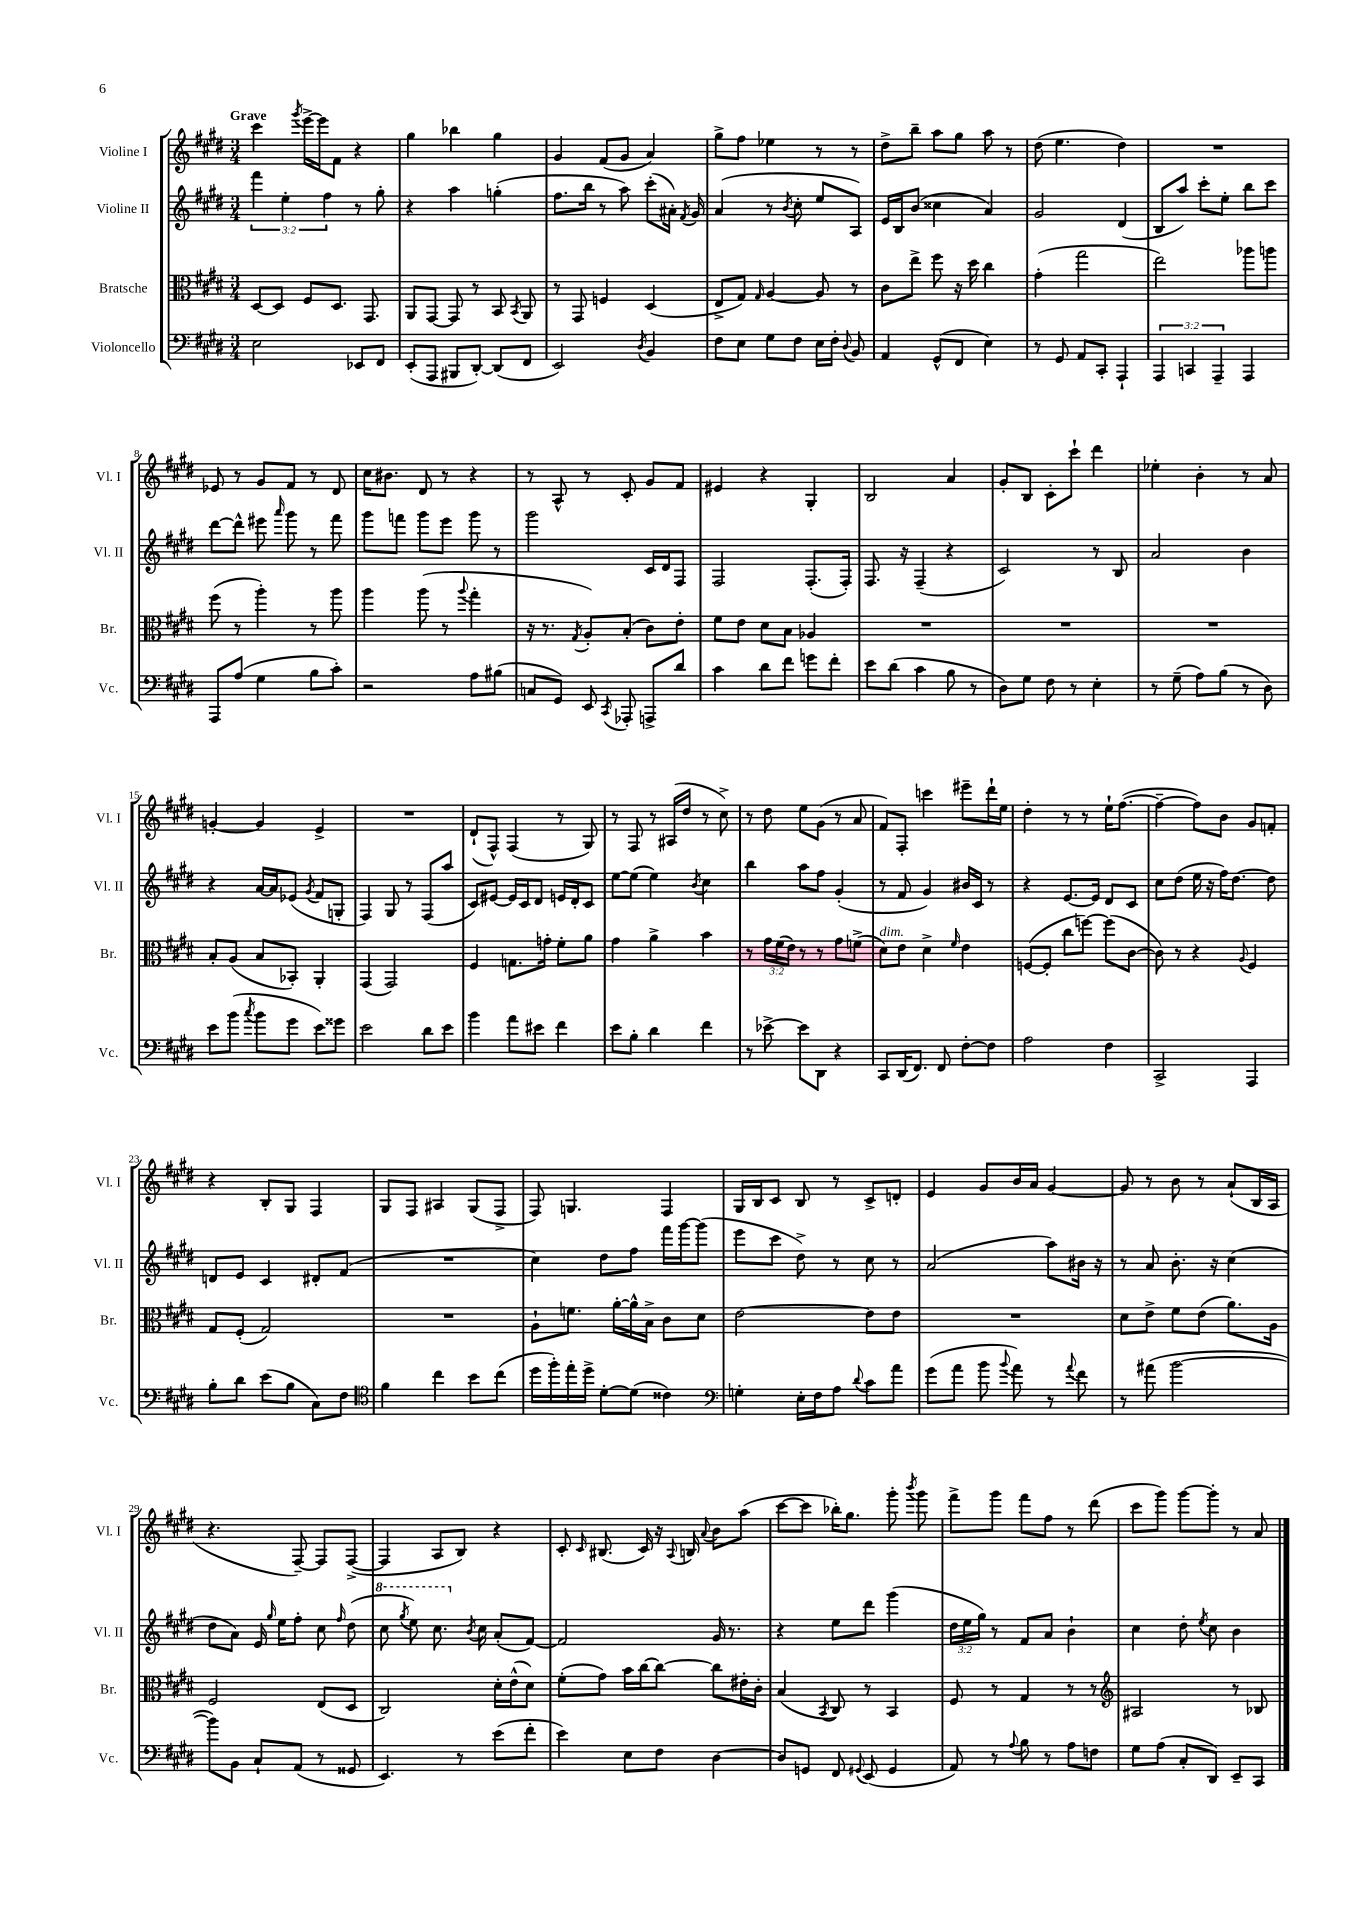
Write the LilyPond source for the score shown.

<<
\new StaffGroup <<
\new Staff = "s0" \with { instrumentName = "Violine I" shortInstrumentName = "Vl. I" } {
    \clef treble \key e \major \numericTimeSignature \time 3/4 \tempo "Grave"
    \autoBeamOff cis'''4 \acciaccatura { gis'''8 } e'''16[~-> e'''16 fis'8] r4 |
    gis''4 bes''4 gis''4 |
    gis'4 fis'8[( gis'8] a'4) |
    gis''8[-> fis''8] ees''4 r8 r8 |
    dis''8[-> b''8]-- a''8[ gis''8] a''8 r8 |
    dis''8( e''4. dis''4) |
    R2. |
    ees'8 r8 gis'8[ fis'8] r8 dis'8 |
    cis''16[ bis'8.] dis'8 r8 r4 |
    r8 a8-^ r8 cis'8-. gis'8[ fis'8] |
    eis'4 r4 gis4-. |
    b2 a'4 |
    gis'8[-. b8] cis'8[-. cis'''8]-! dis'''4 |
    ees''4-. b'4-. r8 a'8 |
    g'4~-. g'4 e'4-> |
    R2. |
    dis'8[-!( fis8]-^) fis4( r8 gis8) |
    r8 fis8 r8 ais16[( dis''16] r8 cis''8->) |
    r8 dis''8 e''8[ gis'8]( r8 a'8 |
    fis'8[) fis8]-. c'''4 eis'''8[-- dis'''16-! e''16] |
    dis''4-. r8 r8 e''16[-! fis''8.]~( |
    fis''4~-- fis''8[) b'8] gis'8[ f'8]-. |
    r4 b8[-. gis8] fis4 |
    gis8[ fis8] ais4 gis8[( fis8]-> |
    fis8) g4. fis4 |
    gis16[ b16 cis'8] b8 r8 cis'8[-> d'8]-. |
    e'4 gis'8[ b'16 a'16] gis'4~ |
    gis'8 r8 b'8 r8 a'8[-!( b16 a16] |
    r4. fis8~--) fis8[ fis8]~->( |
    fis4 a8[ b8]) r4 |
    cis'8-. \grace { cis'16 } bis8.( cis'16) r16 \appoggiatura { a8 } b16 \appoggiatura { a'8 } b'8[ a''8]( |
    cis'''8[~ cis'''8] bes''16[-.) gis''8.] gis'''8-. \acciaccatura { b'''8 } gis'''8 |
    fis'''8[-> gis'''8] fis'''8[ fis''8] r8 dis'''8( |
    cis'''8[ gis'''8]) gis'''8[~ gis'''8]-. r8 a'8 \bar "|." |
}
\new Staff = "s1" \with { instrumentName = "Violine II" shortInstrumentName = "Vl. II" } {
    \clef treble \key e \major \numericTimeSignature \time 3/4 \override Staff.TupletNumber.text = #tuplet-number::calc-fraction-text
    \autoBeamOff \tuplet 3/2 { fis'''4 e''4-. fis''4 } r8 gis''8-. |
    r4 a''4 g''4-.( |
    fis''8.[ b''16] r8 a''8) cis'''8[-.( ais'16]-.) \acciaccatura { fis'8 } gis'16 |
    a'4( r8 \acciaccatura { b'8 } cis''8-. e''8[ a8]) |
    e'16[ b16 b'8]( cisis''4 a'4) |
    gis'2 dis'4( |
    b8[ a''8]) cis'''8[-. e''8]-. b''8[ cis'''8] |
    dis'''8[~ dis'''8]-^ eis'''8 \grace { a'''16 } gis'''8 r8 fis'''8 |
    gis'''8[ f'''8] gis'''8[ e'''8] gis'''8 r8 |
    gis'''2 cis'16[ dis'16 fis8] |
    fis2 fis8.[-.( fis16]-.) |
    fis8. r16 fis4--( r4 |
    cis'2) r8 b8 |
    a'2 b'4 |
    r4 a'16[~ a'16 ees'8]( \acciaccatura { gis'8 } fis'8[ g8]-. |
    fis4) gis8 r8 fis8[( a''8] |
    cis'8[) eis'8]~ eis'16[ cis'16 dis'8] e'16[ dis'16-. cis'8] |
    e''8[~ e''8]( e''4) \acciaccatura { b'8 } cis''4 |
    b''4 a''8[ fis''8] gis'4-.( |
    r8 fis'8 gis'4) bis'16[ cis'16] r8 |
    r4 e'8.[~ e'16] dis'8[ cis'8] |
    cis''8[ dis''8]( e''16 r16 fis''16[) dis''8.]~ dis''8 |
    d'8[ e'8] cis'4 dis'8[-. fis'8]( |
    R2. |
    cis''4) dis''8[ fis''8] fis'''16[ gis'''16~ gis'''8]( |
    e'''8[ cis'''8] dis''8->) r8 cis''8 r8 |
    a'2( a''8[) bis'16] r16 |
    r8 a'8 b'8.-. r16 cis''4( |
    dis''8[ a'8]) e'16 \grace { gis''16 } e''16[ fis''8]-. cis''8 \grace { fis''16 } dis''8( |
    \ottava #1 cis'''8 \acciaccatura { gis'''8 } e'''8) cis'''8. \ottava #0 \acciaccatura { b'8 } cis''16 a'8[-.( fis'8]~) |
    fis'2 gis'16 r8. |
    r4 e''8[ dis'''8] gis'''4( |
    \tuplet 3/2 { dis''16[ e''16 gis''16]) } r8 fis'8[ a'8] b'4-! |
    cis''4 dis''8-. \acciaccatura { e''8 } cis''8 b'4 \bar "|." |
}
\new Staff = "s2" \with { instrumentName = "Bratsche" shortInstrumentName = "Br." } {
    \clef alto \key e \major \numericTimeSignature \time 3/4 \override Staff.TupletNumber.text = #tuplet-number::calc-fraction-text
    \autoBeamOff dis8[~ dis8] fis8[ dis8.] gis,8. |
    a,8[ gis,8]~ gis,8 r8 b,8 \acciaccatura { b,8 } a,8 |
    r8 gis,8 f4 dis4( |
    e8[-> gis8]) \grace { gis16 } a4~ a8 r8 |
    cis'8[ e''8]-> fis''8 r16 dis''16 cis''4 |
    gis'4-.( gis''2 |
    e''2) aes''8[ a''8] |
    fis''8( r8 a''4-.) r8 a''8 |
    a''4 a''8( r8 \appoggiatura { a''8 } gis''4-. |
    r16 r8. \acciaccatura { gis8 } a8[-.) b8]-.( cis'8[) e'8]-. |
    fis'8[ e'8] dis'8[ b8] aes4 |
    R2. |
    R2. |
    R2. |
    b8[-. a8]( b8[ bes,8]-.) a,4-. |
    gis,4( gis,2) |
    fis4 g8.[ g'16]-. fis'8[-. a'8] |
    gis'4 a'4-> b'4 |
    r8 \tuplet 3/2 { gis'16[ fis'16( e'16]) } r8 r8 gis'8[ f'8]->( |
    dis'8[^\markup { \italic "dim." }) e'8] dis'4-> \grace { fis'16 } e'4 |
    f8[~( f8]-. cis''8[ f''8]~) f''8[( cis'8]~ |
    cis'8) r8 r4 \appoggiatura { a8 } fis4 |
    gis8[ fis8]-.( gis2) |
    R2. |
    a8[-! f'8.] a'16[~-. a'16-^ b16]-> cis'8[ dis'8] |
    e'2~ e'8[ e'8] |
    R2. |
    dis'8[ e'8]-> fis'8[ e'8]( a'8.[) a16] |
    fis2 e8[( dis8] |
    cis2) dis'16[-. e'16-^( dis'8]) |
    fis'8[-.( gis'8]) b'16[ cis''16~ cis''8]~ cis''8[ eis'16-. cis'16]-. |
    b4( \acciaccatura { b,8 } cis8) r8 b,4 |
    fis8 r8 gis4 r8 r8 |
    \clef treble ais2 r8 bes8 \bar "|." |
}
\new Staff = "s3" \with { instrumentName = "Violoncello" shortInstrumentName = "Vc." } {
    \clef bass \key e \major \numericTimeSignature \time 3/4 \override Staff.TupletNumber.text = #tuplet-number::calc-fraction-text
    \autoBeamOff e2 ees,8[ fis,8] |
    e,8[-.( a,,8] bis,,8[ dis,8]~-.) dis,8[( fis,8] |
    e,2) \acciaccatura { dis8 } b,4 |
    fis8[ e8] gis8[ fis8] e16[ fis16]-. \appoggiatura { dis8 } b,8 |
    a,4 gis,8[-^( fis,8] e4) |
    r8 gis,8 a,8[ cis,8]-. a,,4-! |
    \tuplet 3/2 { a,,4 c,4 a,,4-- } a,,4 |
    a,,8[ a8]( gis4 b8[ cis'8]-.) |
    r2 a8[ bis8]( |
    c8[ gis,8]) e,8 \acciaccatura { cis,8 } aes,,8-. a,,8[-> dis'8] |
    cis'4 dis'8[ fis'8] g'8[ fis'8]-. |
    e'8[ dis'8]( cis'4 b8 r8 |
    dis8[) gis8] fis8 r8 e4-. |
    r8 gis8--( a8[) b8]( r8 dis8) |
    e'8[ b'8]( \acciaccatura { cis''8 } b'8[ gis'8] e'8[) gisis'8] |
    e'2 dis'8[ e'8] |
    b'4 a'8[ eis'8] fis'4 |
    e'8[ b8]-. dis'4 fis'4 |
    r8 ees'8~-> ees'8[ dis,8] r4 |
    cis,8[ dis,16( fis,8.]) fis,8 fis8[~-. fis8] |
    a2 fis4 |
    cis,2-> a,,4 |
    b8[-. dis'8] e'8[( b8] cis8[) fis8] |
    \clef tenor fis'4 cis''4 b'8[ cis''8]( |
    dis''16[ fis''16-.) e''16-. dis''16]-> dis'8[~-. dis'8]( cisis'4) |
    \clef bass g4-. e16[-. fis16 a8] \appoggiatura { dis'8 } cis'8[ a'8] |
    gis'8[( a'8] b'8 \appoggiatura { b'8 } a'8) r8 \appoggiatura { a'8 } fis'8 |
    r8 ais'8( b'2~ |
    b'8[) b,8] cis8[-! a,8]( r8 gisis,8 |
    e,4.) r8 e'8[( fis'8]-. |
    e'4) e8[ fis8] dis4~ |
    dis8[ g,8] fis,8 \appoggiatura { gis,8 } e,8( gis,4 |
    a,8) r8 \appoggiatura { a8 } b8 r8 a8[ f8] |
    gis8[ a8]( cis8[-. dis,8]) e,8[-- cis,8] \bar "|." |
}
>>
>>
